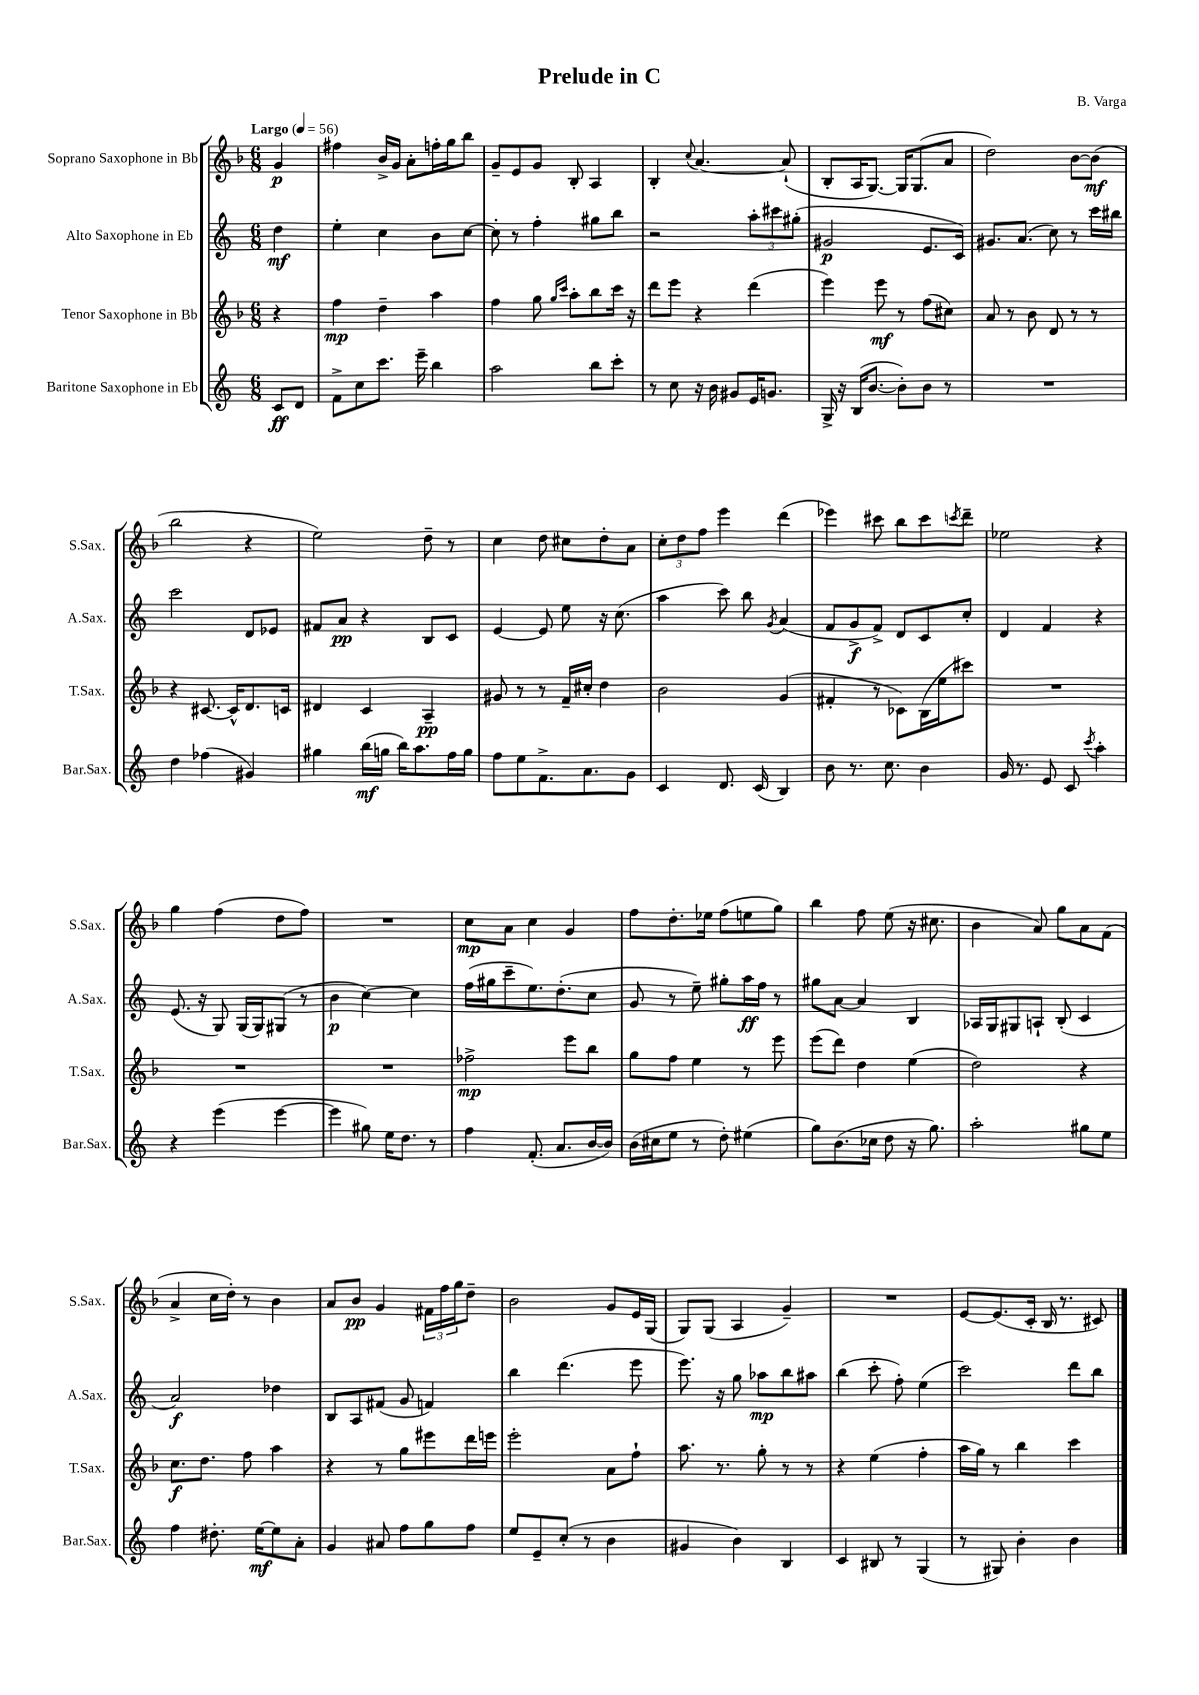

**kern	**kern	**kern	**kern
*staff4	*staff3	*staff2	*staff1
*clefG2	*clefG2	*clefG2	*clefG2
*k[]	*k[b-]	*k[]	*k[b-]
*M6/8	*M6/8	*M6/8	*M6/8
*MM56	*MM56	*MM56	*MM56
8c	4r	4dd	4g
8d	.	.	.
=	=	=	=
8f^	4ff	4ee'	4ff#
8cc	.	.	.
8.ccc	4dd~	4cc	16b-^
.	.	.	16g
.	.	.	8a'
16eee~	.	.	.
4bb	4aa	8b	16ff'
.	.	.	16gg
.	.	[8cc	8bb-
=	=	=	=
2aa	4ff	8cc']	8g~
.	.	8r	8e
.	8gg	4ff'	8g
.	16qqgg	.	.
.	16qqccc	.	.
.	8aa'	.	8B-'
8bb	8bb-	8gg#	4A
8ccc'	16ccc	8bb	.
.	16r	.	.
=	=	=	=
8r	8ddd	2r	4B-'
8cc	8eee	.	.
.	.	.	8qqcc
16r	4r	.	[4.a
16b	.	.	.
8g#	.	.	.
16e	(4ddd	12aa'	.
8.g	.	.	.
.	.	12ccc#	.
.	.	.	(8a`]
.	.	(12gg#'	.
=	=	=	=
16G^	4eee)	2g#	8B-'
16r	.	.	.
(16B	.	.	16A
[8.b	.	.	[8.G)
.	8eee	.	.
8b'])	8r	.	16G]
.	.	.	(8.G
8b	(8ff	8.e	.
8r	8cc#)	.	8a
.	.	16c)	.
=	=	=	=
2.r	8a	8.g#	2dd)
.	8r	.	.
.	.	(8.a	.
.	8b-	.	.
.	8d	8cc)	.
.	8r	8r	[8b-
.	8r	16ccc	(8b-]
.	.	16bb#	.
=	=	=	=
4dd	4r	2ccc	2bb-
(4ff-	[8.c#	.	.
.	16c#^^]	.	.
4g#)	8.d	8d	4r
.	.	8e-	.
.	16c	.	.
=	=	=	=
4gg#	4d#	8f#	2ee)
.	.	8a	.
(16bb	4c	4r	.
16gg	.	.	.
16bb)	.	.	.
8.aa	.	.	.
.	4A~	8B	8dd~
16ff	.	8c	8r
16gg	.	.	.
=	=	=	=
8ff	8g#	[4e	4cc
8ee	8r	.	.
8.f^	8r	8e]	8dd
.	16f~	8ee	8cc#
8.a	16cc#'	.	.
.	4dd	16r	8dd'
.	.	(8.cc	.
8g	.	.	8a
=	=	=	=
4c	2b-	4aa	12cc'
.	.	.	12dd
.	.	.	12ff
8.d	.	8ccc)	4eee
.	.	8bb	.
(16c	.	.	.
.	.	8qg	.
4B)	(4g	(4a	(4ddd
=	=	=	=
8b	4f#'	8f	4eee-)
8.r	.	8g^	.
.	8r	8f^)	8ccc#
8.cc	.	.	.
.	8c-)	8d	8bb-
4b	(16B-	8c	8ccc#
.	16ee	.	.
.	.	.	8qccc
.	8ccc#)	8cc'	8ddd~
=	=	=	=
16g	2.r	4d	2ee-
8.r	.	.	.
8e	.	4f	.
8c	.	.	.
8qccc	.	.	.
4aa'	.	4r	4r
=	=	=	=
4r	2.r	(8.e	4gg
.	.	16r	.
(4eee	.	8G)	(4ff
.	.	(16G	.
.	.	16G)	.
[4eee	.	(8G#	8dd
.	.	8r	8ff)
=	=	=	=
4eee]	2.r	4b	2.r
8gg#)	.	[4cc)	.
16ee	.	.	.
8.dd	.	.	.
.	.	4cc]	.
8r	.	.	.
=	=	=	=
4ff	2ff-^	(16ff	8cc
.	.	16gg#	.
.	.	8ccc~	8a
(8.f'	.	8.ee)	4cc
8.a	.	(8.dd'	.
.	8eee	.	4g
[16b	8bb-	8cc	.
16b])	.	.	.
=	=	=	=
(16b	8gg	8g	8ff
16cc#	.	.	.
8ee	8ff	8r	8.dd'
8r	4ee	8ee~)	.
.	.	.	16ee-
8dd')	.	8gg#'	(8ff
(4ee#	8r	16aa	8ee
.	.	16ff	.
.	8eee	8r	8gg)
=	=	=	=
8gg)	(8eee	8gg#	4bb-
(8.b	8ddd)	[8a	.
.	4dd	4a]	8ff
16cc-	.	.	.
8dd	.	.	(8ee
16r	(4ee	4B	16r
8.gg)	.	.	8.cc#
=	=	=	=
2aa'	2dd)	16A-	4b-
.	.	16G	.
.	.	8G#	.
.	.	8A`	8a)
.	.	(8B'	8gg
8gg#	4r	4c	8a
8ee	.	.	(8f
=	=	=	=
4ff	8.cc	2a)	4a^
.	8.dd	.	.
8.dd#'	.	.	16cc
.	.	.	16dd')
.	8ff	.	8r
[16ee	.	.	.
8ee]	4aa	4dd-	4b-
8a'	.	.	.
=	=	=	=
4g	4r	8B	8a
.	.	8A	8b-
8a#	8r	(8f#	4g
8ff	8gg	8g	.
8gg	8eee#	4f)	24f#
.	.	.	24ff
.	.	.	24gg
8ff	16ddd	.	8dd~
.	16eee	.	.
=	=	=	=
8ee	2eee'	4bb	2b-
8e~	.	.	.
(8cc'	.	(4.ddd	.
8r	.	.	.
4b	8a	.	8g
.	8ff`	8eee	16e
.	.	.	(16G
=	=	=	=
4g#	8.aa	8.eee)	8G)
.	.	.	(8G
.	8.r	16r	.
4b)	.	8gg	4A
.	8gg'	8aa-	.
4B	8r	8bb	4g~)
.	8r	8aa#	.
=	=	=	=
4c	4r	(4bb	2.r
8B#	(4ee	8ccc'	.
8r	.	8ff')	.
(4G	4ff'	(4ee	.
=	=	=	=
8r	16aa	2ccc)	[8e
.	16gg)	.	.
8G#)	8r	.	(8.e]
4b'	4bb-	.	.
.	.	.	16c'
.	.	.	16B-
.	.	.	8.r
4b	4ccc	8ddd	.
.	.	8bb	8c#)
==	==	==	==
*-	*-	*-	*-
